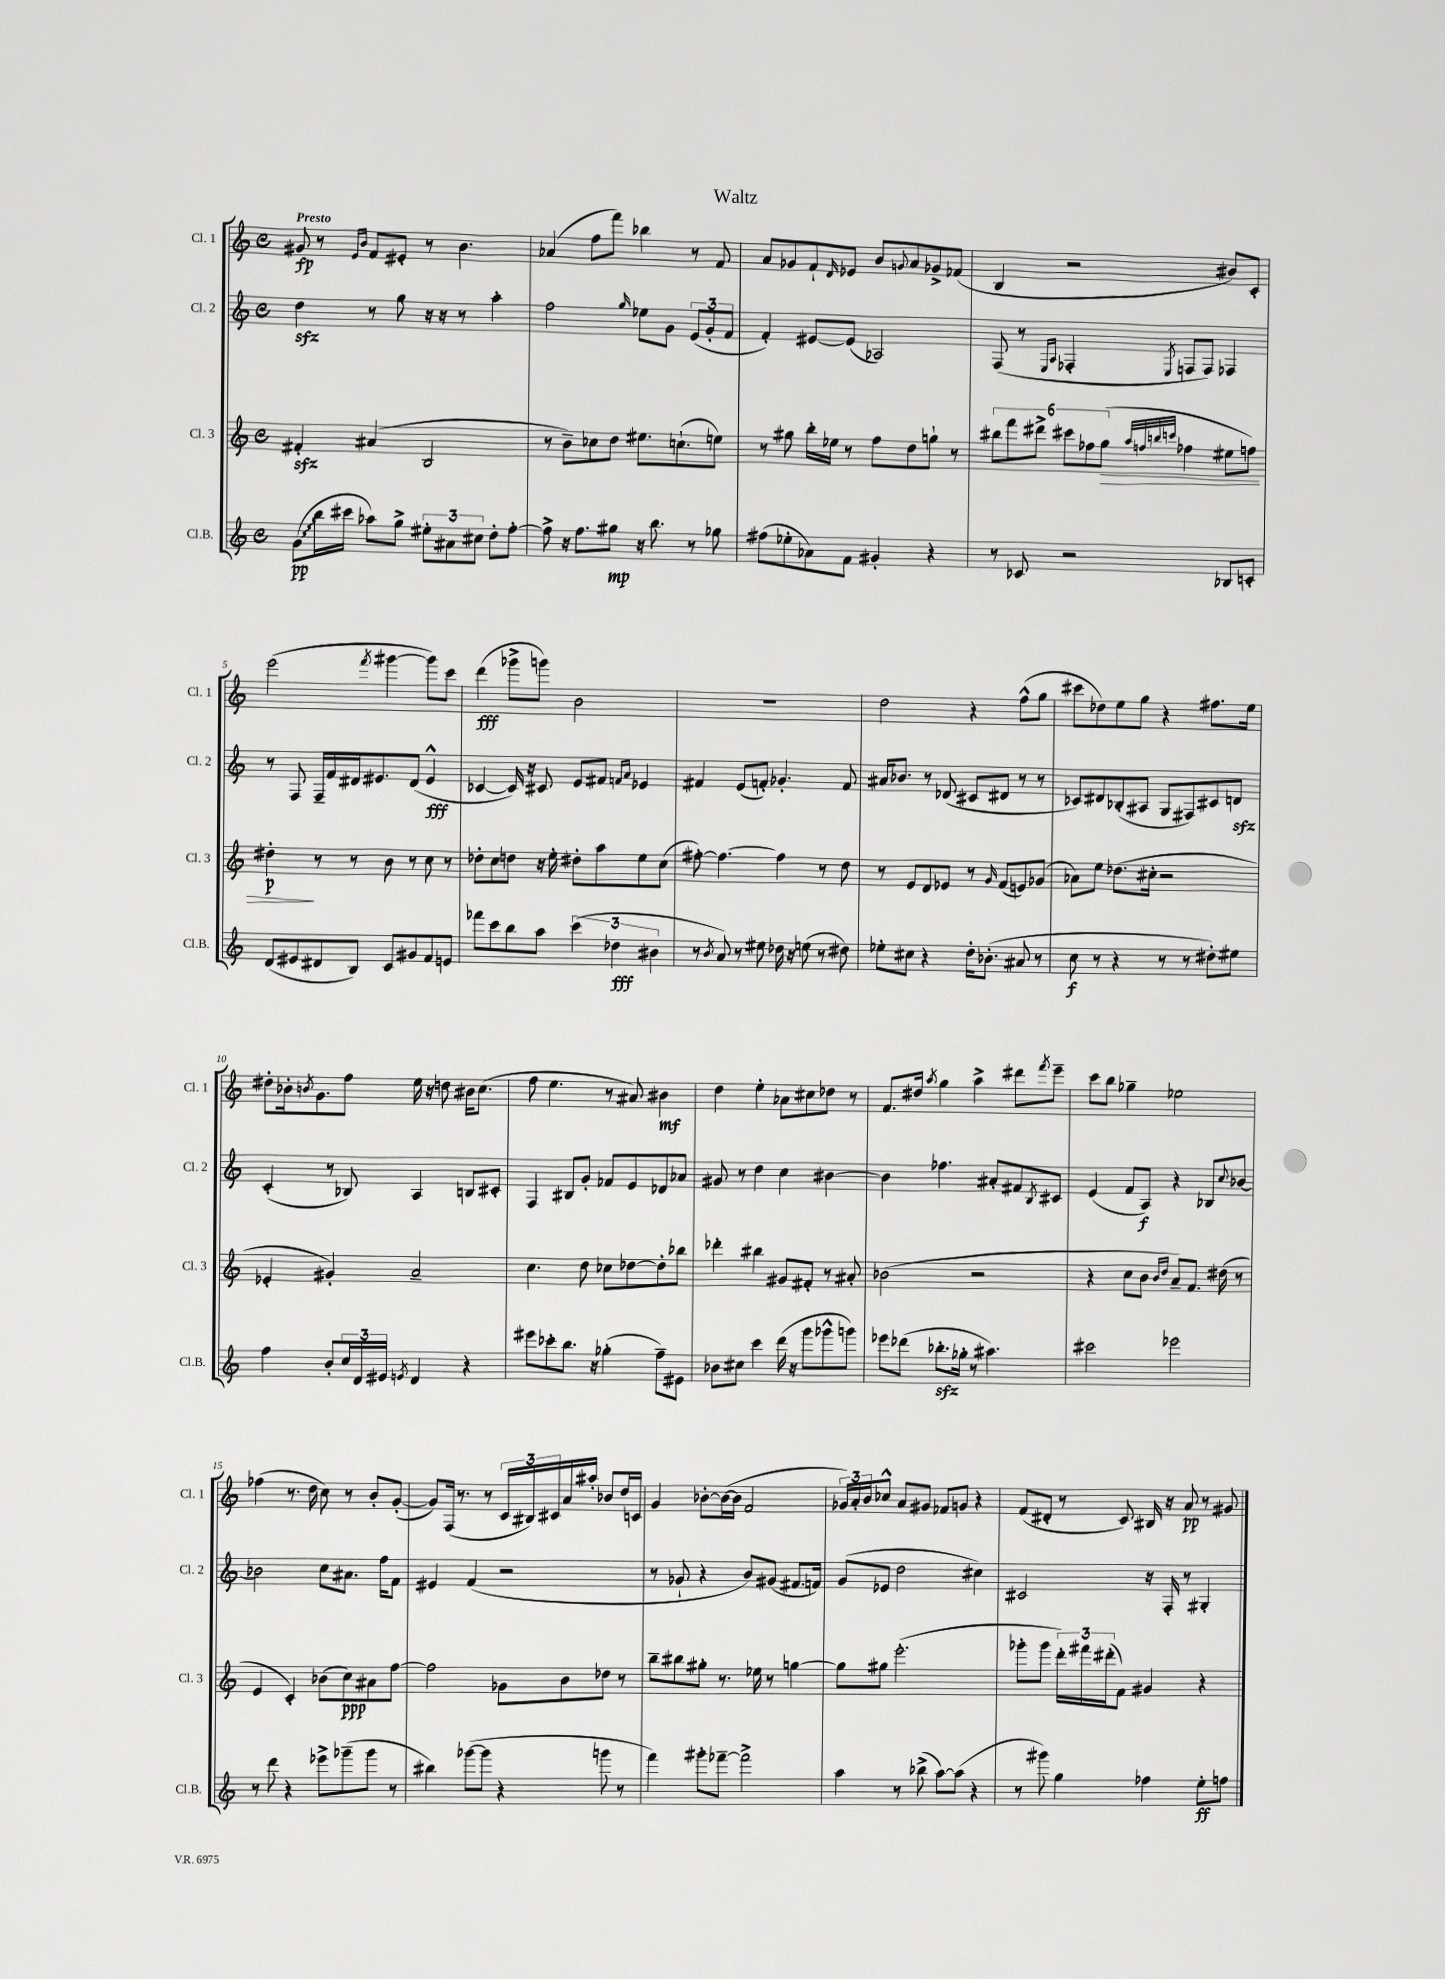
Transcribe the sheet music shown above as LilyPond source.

\header { title = "Waltz" }
<<
\new StaffGroup <<
\new Staff = "s0" \with { instrumentName = "Cl. 1" shortInstrumentName = "Cl. 1" } {
    \clef treble \key c \major \defaultTimeSignature \time 4/4 \tempo "Presto"
    gis'8\fp r8 \grace { e'16 b'16 } f'8 eis'8-. r8 b'4. |
    aes'4( f''8 f'''8) bes''4 r8 f'8 |
    a'8 ges'8 f'8-! \grace { d'16 } ees'8 b'8 \appoggiatura { g'8 } a'8 ges'8-> fes'8( |
    b4 r2 bis'8) c'8-. |
    e'''2( \acciaccatura { f'''8 } gis'''4~ gis'''8) c'''8 |
    d'''4\fff( ges'''8-> g'''8) b'2 |
    R1 |
    d''2 r4 f''8-^( g''8 |
    cis'''8 des''8) e''8 g''8 r4 fis''8. e''16 |
    dis''8-. bes'16-. \acciaccatura { b'8 } g'8. f''8 e''16 r16 d''8 bis'16 c''8.( |
    f''8 e''4. r8 ais'8) bis'4\mf |
    d''4 e''4-. aes'8 cis''8 des''8 r8 |
    f'8. dis''16 \acciaccatura { a''8 } g''4 a''4-> dis'''8 \acciaccatura { f'''8 } e'''8-- |
    c'''8 b''8 ges''4-- ees''2 |
    fes''4( r8. d''16 c''8) r8 b'8-. g'8~-.( |
    g'8) f16( r8. r8 \tuplet 3/2 { c'16 bis16) cis'16 } a'16 ais''16-. bes'8 d''16 c'16 |
    g'4 bes'8~-. bes'16~( bes'16 f'2 |
    \tuplet 3/2 { ges'16) a'16-. b'16 } ces''8-^ a'8 gis'8 fes'8 g'8 r4 |
    f'8( dis'8-. r8 c'8) bis16 r16 a'8\pp r8 gis'8 \bar "|." |
}
\new Staff = "s1" \with { instrumentName = "Cl. 2" shortInstrumentName = "Cl. 2" } {
    \clef treble \key c \major \defaultTimeSignature \time 4/4
    d''4\sfz r8 g''8 r16 r16 r8 a''4-. |
    f''2 \grace { g''16 } ees''8 g'8 \tuplet 3/2 { e'8( g'8-. f'8 } |
    f'4-.) eis'8~ eis'8( aes2) |
    f8( r8 \grace { e16 a16 } fes4-. \acciaccatura { e8 } f8 f8) fes4 |
    r8 f8 f16-- f'16 dis'16 eis'8. dis'8( eis'4-^\fff |
    ces'4~ ces'16) r16 cis'8 e'8 fis'8 \grace { f'16 a'16 } ees'4 |
    fis'4 e'8( f'8-.) ges'4.-. f'8 |
    ais'16 bes'8. r8 des'8( cis'8 dis'8 r8 r8 |
    ces'8) dis'8 bes8-.( ais8 g8 fis8) cis'8 d'8\sfz |
    c'4-.( r8 bes8) a4 b8 cis'8-. |
    f4 bis8 g'8-. fes'8 e'8 des'8 aes'8 |
    gis'8 r8 d''4 c''4 bis'4~ |
    bis'4 fes''4. ais'8-. fis'8 \acciaccatura { b8 } cis'8 |
    e'4( f'8 a8\f) r4 bes8 \appoggiatura { c''8 } bes'8~ |
    bes'2 c''8 ais'8. f''16 f'8 |
    eis'4 f'4( r2 |
    r8 ges'8-! r4 b'8) gis'8( fis'8. f'16) |
    g'8( ees'8 d''2 cis''4) |
    cis'2 r16 f16-. r8 gis4-. \bar "|." |
}
\new Staff = "s2" \with { instrumentName = "Cl. 3" shortInstrumentName = "Cl. 3" } {
    \clef treble \key c \major \defaultTimeSignature \time 4/4
    fis'4-.\sfz ais'4( b2 |
    r8 b'8--) ces''8 d''8 eis''8. c''8.-!( e''8) |
    r8 gis''8 b''16-. ees''16 r8 f''8 d''8 g''8-! r8 |
    \tuplet 6/4 { bis''8 f'''8 dis'''8-> cis'''8 fes''8 g''8\>( } \grace { a''32 f''32 b''32 c'''32 } fes''4 eis''8 f''8) |
    dis''4-.\p\! r8 r8 b'8 r8 c''8 r8 |
    des''8-. c''8 d''8 r16 e''16-. dis''8-. a''8 e''8 c''8( |
    fis''8~-.) fis''4.~ fis''4 r8 d''8 |
    r8 e'8 d'8 ees'8 r8 \grace { g'16 } f'8( e'8) ges'8( |
    aes'8) e''8 des''8.( cis''16-. r2 |
    ees'4-. gis'4-.) a'2-- |
    c''4. d''8 ces''8 des''8~ des''8-. bes''8 |
    des'''4-. bis''4 gis'8 fis'8-. r8 ais'8-. |
    bes'2( r2 |
    r4 c''8 b'8 \grace { b'16 d''16 } a'8--) f'8. dis''16( r8 |
    e'4 c'4-.) bes'8( c''8\ppp) ais'8 f''8~ |
    f''2 ges'8 b'8 des''8 r8 |
    b''8-- bis''8 gis''8-. r8. ees''16 r8 g''4~ |
    g''8 gis''8 e'''2.-.( |
    ges'''8-. ges'''8 \tuplet 3/2 { d'''16-.) fis'''16 dis'''16-.( } f'8) gis'4 r4 \bar "|." |
}
\new Staff = "s3" \with { instrumentName = "Cl.B." shortInstrumentName = "Cl.B." } {
    \clef treble \key c \major \defaultTimeSignature \time 4/4
    \once \override Glissando.style = #'zigzag g'8\glissando\pp( b''16 cis'''16 aes''8) g''8-> \tuplet 3/2 { eis''8-. ais'8 cis''8 } d''8-. f''8~-. |
    f''8-> r16 f''8. gis''8\mp r16 b''8. r8 ges''8 |
    fis''8( ees''8-. aes'8) f'8 gis'4-. r4 |
    r8 ces'8 r2 bes8 c'8-. |
    d'8( eis'8 dis'8 b8) c'8 gis'8 f'8 e'8 |
    fes'''8 c'''8 b''8 a''8 \tuplet 3/2 { c'''4( des''4\fff bis'4 } |
    r8 \acciaccatura { b'8 } a'8) r8 eis''8 des''16 r16 e''8( r8 dis''8) |
    ees''8-. cis''8 r4 d''16-. bes'8.-.( ais'8 r8 |
    c''8\f r8 r4 r8 r8 dis''8-.) eis''8 |
    f''4 b'8-. \tuplet 3/2 { c''16 d'16 eis'16 } \acciaccatura { e'8 } d'4 r4 |
    eis'''8 ces'''8-. b''8. r16 ges''4-.( f''8--) eis'8 |
    bes'8 cis''8 c'''4 d'''16( r16 g'''8 ges'''8-^ g'''8) |
    ees'''8 des'''8( bes''8.-.\sfz ges''16-. r8 ais''4.) |
    cis'''2 ees'''2 |
    r8 d'''8 r4 ees'''8-> ges'''8--( ges'''8 r8 |
    bis''4) ges'''8~( ges'''8 r4 g'''8 r8 |
    f'''4) gis'''8-. fes'''8~-- fes'''2-> |
    a''4 r8 bes''8->( a''8~) a''8( r4 |
    r8 gis'''8) g''4 fes''4 e''8-.\ff f''8 \bar "|." |
}
>>
>>
